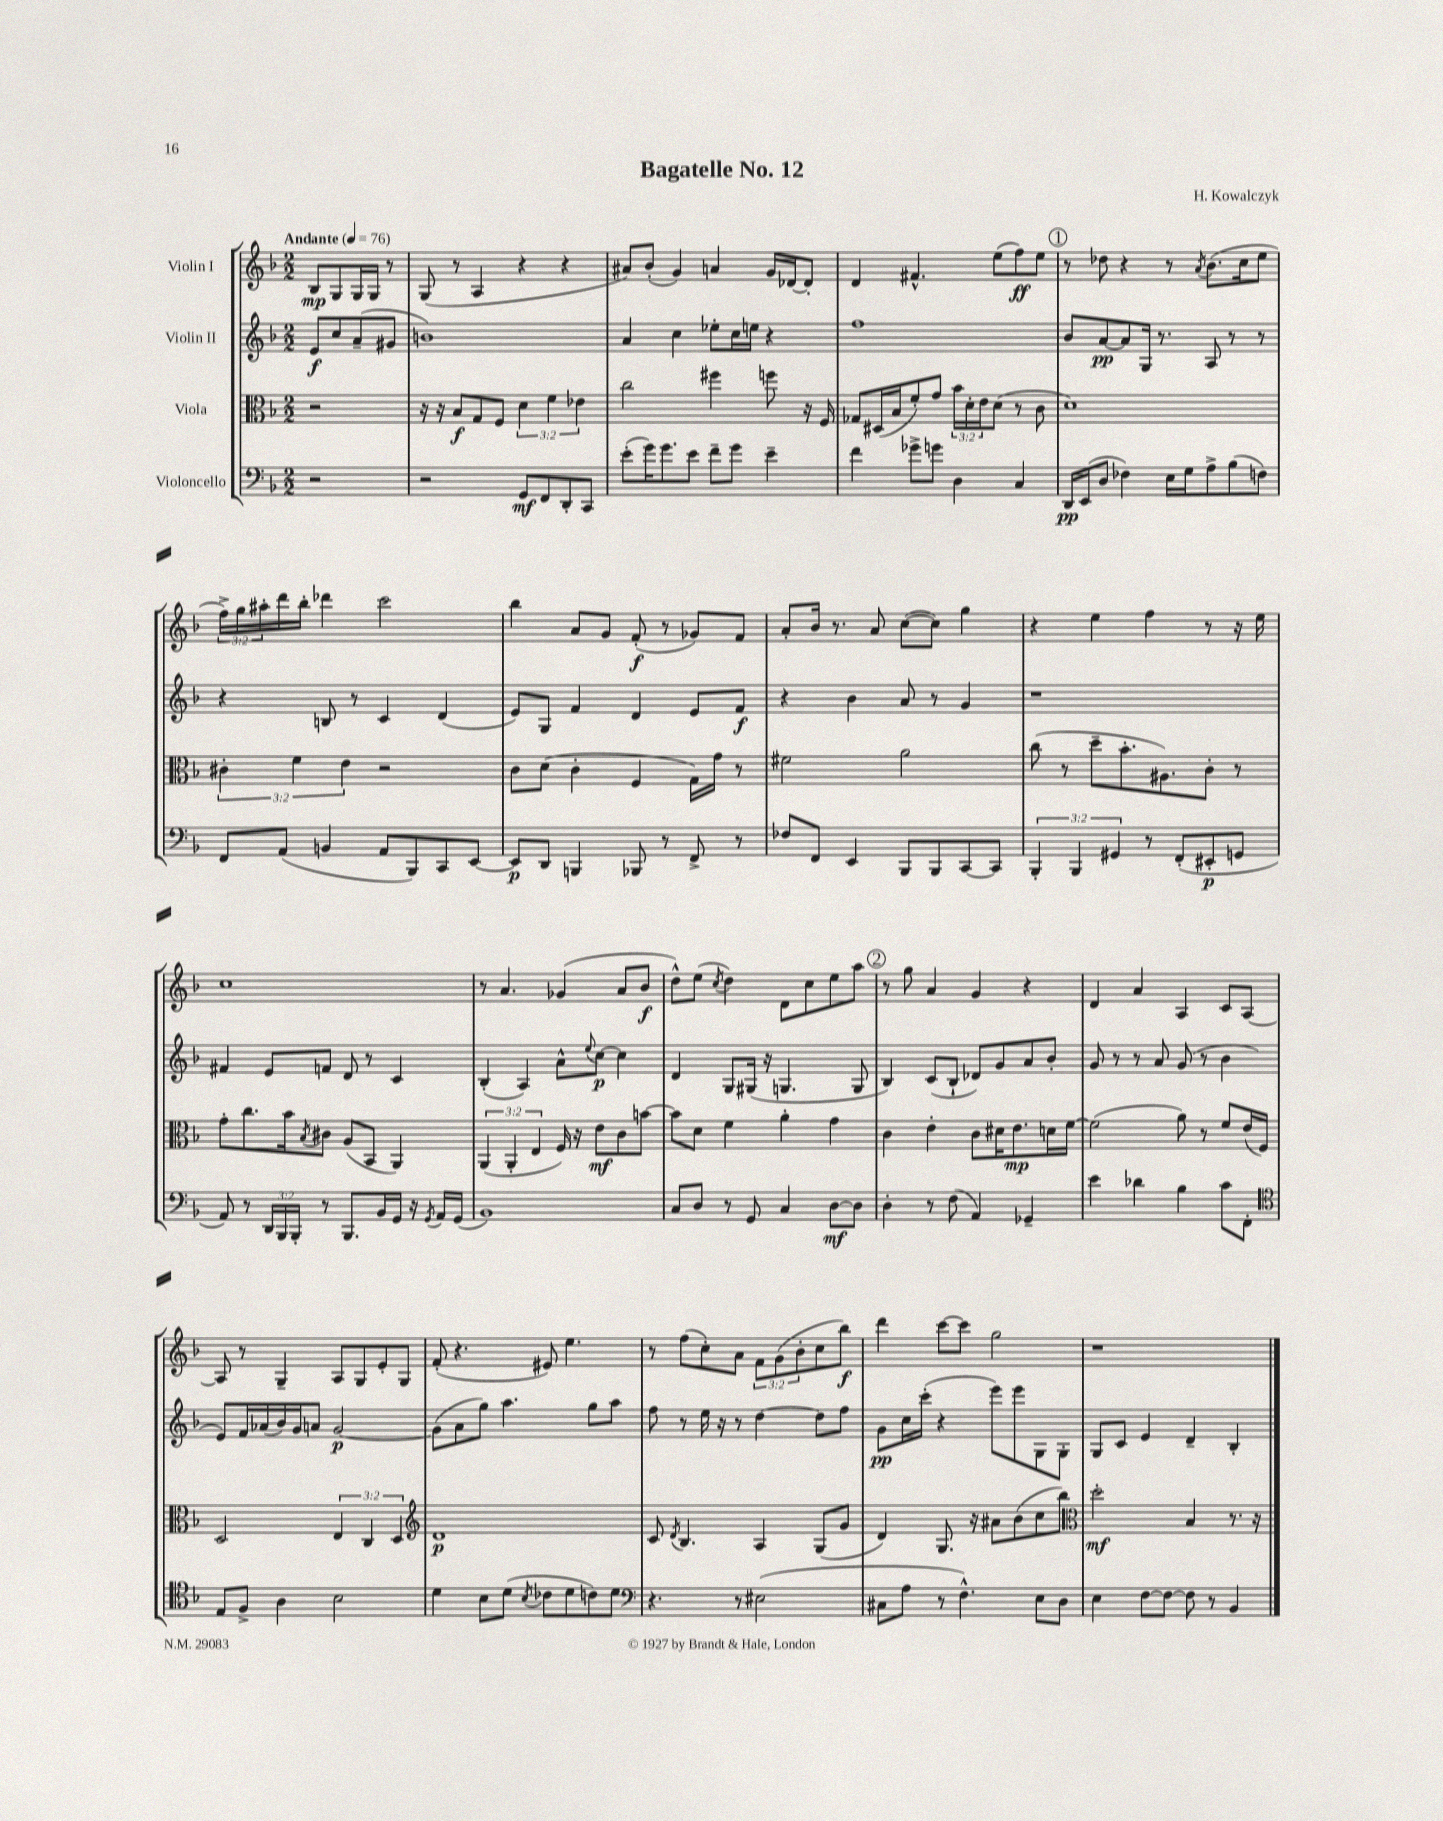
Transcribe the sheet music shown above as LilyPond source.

\header { title = "Bagatelle No. 12" composer = "H. Kowalczyk" }
<<
\new StaffGroup <<
\new Staff = "s0" \with { instrumentName = "Violin I" } {
    \clef treble \key f \major \numericTimeSignature \time 2/2 \override Staff.TupletNumber.text = #tuplet-number::calc-fraction-text \partial 2 \tempo "Andante" 4 = 76
    bes8\mp g8 g16 g16 r8 |
    g8( r8 a4 r4 r4 |
    ais'8) bes'8-.( g'4) a'4 g'16 des'16~ des'8-. |
    d'4 fis'4.-^ e''8( f''8\ff) e''8 |
    \mark \markup { \circle "1" } r8 des''8 r4 r8 \acciaccatura { a'8 } bes'8.( c''16 e''8 |
    \tuplet 3/2 { f''16->) g''16 ais''16-. } d'''16 bes''16-. des'''4 c'''2 |
    bes''4 a'8 g'8 f'8-.\f( r8 ges'8) f'8 |
    a'8-. bes'16 r8. a'8 c''8~( c''8) g''4 |
    r4 e''4 f''4 r8 r16 e''16 |
    c''1 |
    r8 a'4. ges'4( a'8 bes'8\f |
    d''8-^) e''8( \acciaccatura { c''8 } d''4) d'8 c''8 e''8 a''8 |
    \mark \markup { \circle "2" } r8 g''8 a'4 g'4 r4 |
    d'4 a'4 a4 c'8 a8~ |
    a8 r8 g4-- a8 g8 e'8-. g8 |
    f'8-.( r4. eis'8) e''4. |
    r8 f''8( c''8-.) a'8 \tuplet 3/2 { f'8 g'8( bes'8-. } c''8 bes''8\f) |
    d'''4 c'''8~ c'''8 g''2 |
    r1 \bar "|." |
}
\new Staff = "s1" \with { instrumentName = "Violin II" } {
    \clef treble \key f \major \numericTimeSignature \time 2/2 \partial 2
    e'8\f c''8 a'8--( gis'8 |
    b'1) |
    a'4 c''4 ees''8-. c''16 e''16 r4 |
    f''1 |
    \mark \markup { \circle "1" } bes'8 a'8~\pp a'8 g16 r8. a8 r8 r8 |
    r4 b8 r8 c'4 d'4( |
    e'8) g8 f'4 d'4 e'8 f'8\f |
    r4 bes'4 a'8 r8 g'4 |
    r1 |
    fis'4 e'8 f'8 d'8 r8 c'4 |
    bes4-.( a4) a'8-^ \appoggiatura { e''8 } c''8~\p c''4 |
    d'4 g8 gis16( r16 g4. g8 |
    \mark \markup { \circle "2" } bes4) c'8( bes8-! des'8) g'8 a'8 bes'8-. |
    g'8 r8 r8 a'8 g'8( r8 bes'4 |
    e'8) f'16 aes'16( bes'16) g'16 a'8 g'2~\p |
    g'8( a'8 g''8) a''4. g''8 a''8 |
    f''8 r8 e''16 r16 r8 d''4~ d''8 f''8 |
    g'8\pp c''16 c'''16-.( r4 e'''8) e'''8 g8 g8-. |
    g8 c'8 e'4 d'4-- bes4-. \bar "|." |
}
\new Staff = "s2" \with { instrumentName = "Viola" } {
    \clef alto \key f \major \numericTimeSignature \time 2/2 \override Staff.TupletNumber.text = #tuplet-number::calc-fraction-text \partial 2
    r2 |
    r16 r16 bes8\f g8 f8 \tuplet 3/2 { d'4 f'4 ees'4 } |
    c''2 fis''4 f''8 r16 f16 |
    ges8 dis16( bes16 f'8-.) g'8 \tuplet 3/2 { bes'16 d'16-. e'16 } d'8( r8 c'8 |
    \mark \markup { \circle "1" } d'1) |
    \tuplet 3/2 { cis'4-. f'4 e'4 } r2 |
    c'8 d'8( c'4-. f4 g16) g'16 r8 |
    fis'2 a'2 |
    c''8( r8 d''8-- bes'8.-. ais8.) c'8-. r8 |
    g'8-. c''8. bes'16 \acciaccatura { bes8 } cis'8 a8( bes,8 a,4) |
    \tuplet 3/2 { a,4( a,4-. e4 } f16) r16 e'8\mf c'8 b'8~ |
    b'8 d'8 f'4 a'4-. g'4 |
    \mark \markup { \circle "2" } c'4 e'4-. c'8 dis'16 e'8.\mp d'16 f'16~ |
    f'2( a'8) r8 f'8 e'16( f16) |
    d2 \tuplet 3/2 { e4 c4 d4 } |
    \clef treble d'1\p |
    c'8 \acciaccatura { d'8 } bes4. a4 g8( g'8 |
    d'4) g8. r16 ais'8 bes'8( c''8 bes''8) |
    \clef alto d''2-.\mf bes4 r8. r16 \bar "|." |
}
\new Staff = "s3" \with { instrumentName = "Violoncello" } {
    \clef bass \key f \major \numericTimeSignature \time 2/2 \override Staff.TupletNumber.text = #tuplet-number::calc-fraction-text \partial 2
    r2 |
    r2 g,8\mf f,8 d,8-. c,8 |
    e'8-.( g'16) g'8. e'8 f'8-- g'8 e'4-- |
    f'4 ges'8-> g'8 d4 c4 |
    \mark \markup { \circle "1" } d,16\pp e,16( d8 fes4) e16 g16 a8-> bes8( f8) |
    f,8 a,8( b,4 a,8 bes,,8) c,8 e,8~ |
    e,8\p d,8 b,,4 bes,,8 r8 f,8-> r8 |
    fes8 f,8 e,4 bes,,8 bes,,8 c,8~ c,8 |
    \tuplet 3/2 { bes,,4-. bes,,4 gis,4 } r8 f,8-.( eis,8-.\p g,8 |
    a,8) r8 \tuplet 3/2 { d,16 bes,,16 bes,,16-. } r8 bes,,8. bes,16 g,16 r16 \acciaccatura { g,8 } a,16 g,16( |
    bes,1) |
    c8 d8 r8 g,8 c4 d8~\mf d8 |
    \mark \markup { \circle "2" } d4-. r8 f8( a,4) ges,4-- |
    e'4 des'4 bes4 c'8 f,8-. |
    \clef tenor e8 f8-> a4 bes2 |
    d'4 bes8 d'8( \acciaccatura { bes8 } ces'8 d'8 c'8) d'8 |
    \clef bass r4. r8 eis2( |
    cis8 a8 r8 f4.-^) e8 d8 |
    e4 f8~ f8~ f8 r8 bes,4 \bar "|." |
}
>>
>>
\layout { \context { \Score \remove "Bar_number_engraver" } }
